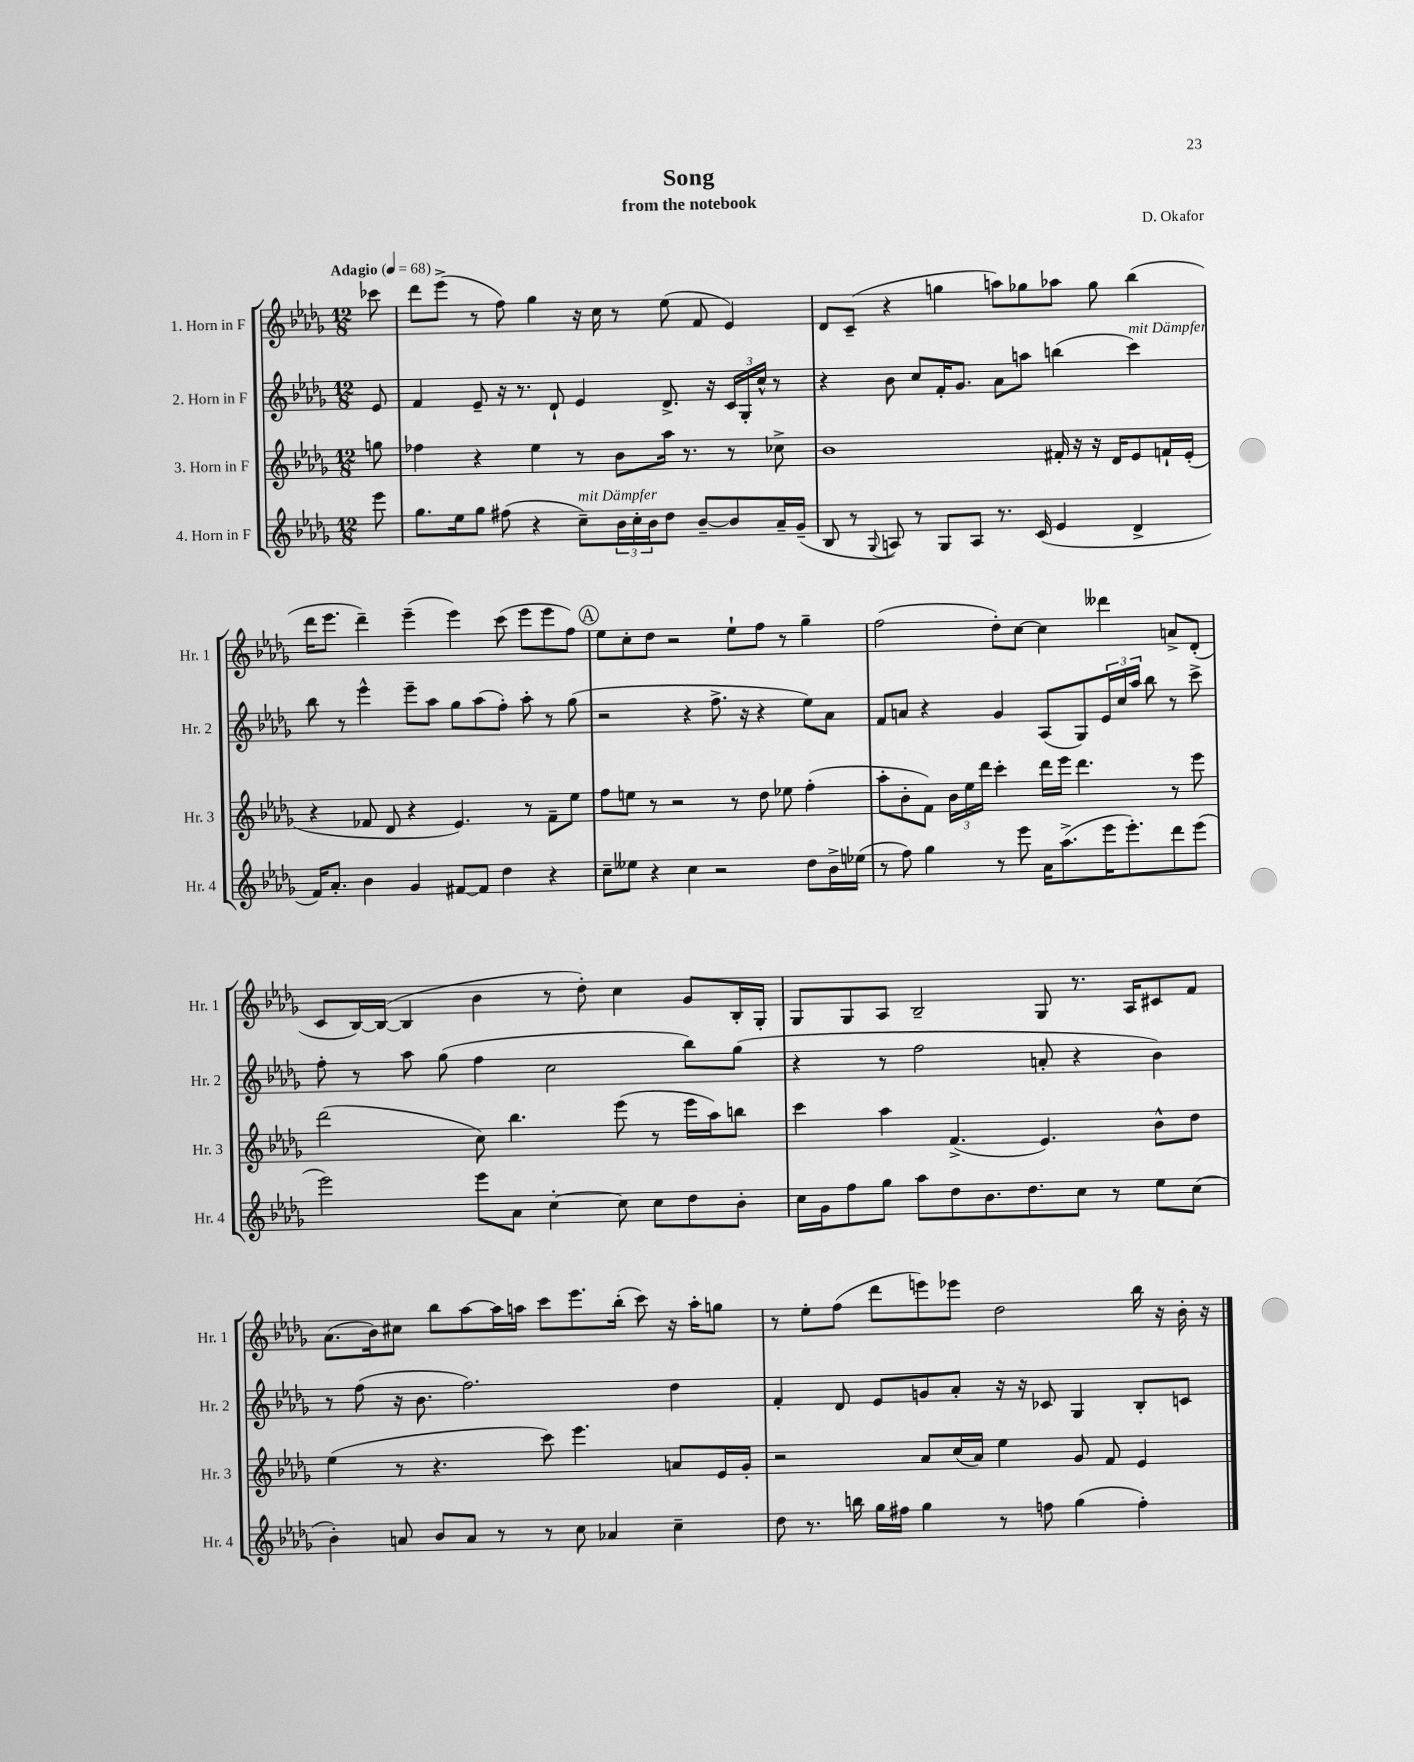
\header { title = "Song" composer = "D. Okafor" subtitle = "from the notebook" }
<<
\new StaffGroup <<
\new Staff = "s0" \with { instrumentName = "1. Horn in F" shortInstrumentName = "Hr. 1" } {
    \clef treble \key des \major \numericTimeSignature \time 12/8 \partial 8 \tempo "Adagio" 4 = 68
    ces'''8 |
    des'''8 ees'''8->( r8 f''8) ges''4 r16 c''16 r8 ees''8( f'8 ees'4) |
    des'8 c'8--( r4 g''4 a''8) ges''8 aes''8 ges''8 bes''4( |
    des'''16 ees'''8. des'''4--) ees'''4--( ees'''4) c'''8( ees'''8 ees'''8 f''8) |
    \mark \markup { \circle "A" } ees''8 c''8-. des''8 r2 ees''8-! f''8 r8 ges''4-- |
    f''2( des''8-.) c''8~ c''4 deses'''4 a'8-> des'8-.( |
    c'8 bes16~) bes16~( bes4 bes'4 r8 des''8-.) c''4 ges'8 bes16-. ges16-. |
    ges8 ges8 aes8 bes2-- ges8 r8. aes16 cis'8 f'8 |
    aes'8.( bes'16) cis''8 bes''8 aes''8~ aes''16 a''16 c'''8 ees'''8. bes''16-.( c'''8) r16 a''16-. g''8 |
    r8 ees''8-. f''8( des'''8 e'''8) ees'''8 des''2 bes''16 r16 bes'16-. r16 \bar "|." |
}
\new Staff = "s1" \with { instrumentName = "2. Horn in F" shortInstrumentName = "Hr. 2" } {
    \clef treble \key des \major \numericTimeSignature \time 12/8 \partial 8
    ees'8 |
    f'4 ees'8-- r16 r8. des'8-! ees'4 des'8.-> r16 \tuplet 3/2 { c'16 ges16-. c''16-^ } r8 |
    r4 bes'8 c''8 f'16-. ges'8. aes'8 a''8 b''4( c'''4^\markup { \italic "mit Dämpfer" }) |
    bes''8 r8 ees'''4-^ ees'''8-- aes''8 ges''8 aes''8( f''8-.) aes''8-. r8 ges''8( |
    \mark \markup { \circle "A" } r2 r4 f''8.-> r16 r4 ees''8) aes'8 |
    f'8 a'8 r4 ges'4 aes8( ges8) \tuplet 3/2 { ees'16 c''16 aes''16 } bes''8 r8 c'''8-> |
    f''8-. r8 aes''8 ges''8( f''4 c''2 bes''8) ges''8( |
    r4 r8 f''2 a'8-. r4 bes'4) |
    r8 f''8( r16 bes'8. f''2.) des''4 |
    f'4-. des'8 ees'8 g'8 aes'8-. r16 r16 ces'8 ges4 bes8-. c'8 \bar "|." |
}
\new Staff = "s2" \with { instrumentName = "3. Horn in F" shortInstrumentName = "Hr. 3" } {
    \clef treble \key des \major \numericTimeSignature \time 12/8 \partial 8
    g''8 |
    fes''4 r4 ees''4 r8 bes'8 aes''16 r8. r8 ces''8-> |
    bes'1 fis'16-. r16 r16 des'16 ees'8 f'16-! ees'16-.( |
    r4 fes'8 des'8 r4 ees'4.) r8 fes'8-- ees''8 |
    \mark \markup { \circle "A" } f''8 e''8 r8 r2 r8 des''8 ees''8 f''4-.( |
    aes''8-. bes'8-. f'8) \tuplet 3/2 { bes'16 ees''16 des'''16 } c'''4-. des'''16 ees'''16 des'''4. r8 ees'''8 |
    des'''2( c''8) bes''4. ees'''8( r8 ees'''16 aes''16) b''8 |
    c'''4 aes''4 f'4.->( ees'4.) bes'8-^ des''8 |
    ees''4( r8 r4. c'''8) ees'''4. a'8 ees'16 ges'16-. |
    r2 aes'8 c''16( aes'16) ees''4 ges'8 f'8 ees'4 \bar "|." |
}
\new Staff = "s3" \with { instrumentName = "4. Horn in F" shortInstrumentName = "Hr. 4" } {
    \clef treble \key des \major \numericTimeSignature \time 12/8 \partial 8
    ees'''8 |
    ges''8. ees''16 ges''8 fis''8( r4 c''8--^\markup { \italic "mit Dämpfer" }) \tuplet 3/2 { bes'16 c''16-. bes'16 } des''8 bes'8~-- bes'8 aes'16-- ges'16--( |
    bes8 r8 \appoggiatura { ges8 } a8) r8 ges8 a8 r8. c'16( ees'4 des'4-> |
    f'16) aes'8.-. bes'4 ges'4 fis'8~ fis'8 des''4 r4 |
    \mark \markup { \circle "A" } c''8-- eeses''8 r4 c''4 r2 des''8 bes'16-> ees''16( |
    r8 f''8) ges''4 r8 ees'''8 aes'16 aes''8.->( ees'''16 ees'''8.-.) des'''8 ees'''8( |
    ees'''2) ees'''8 aes'8 c''4~-. c''8 c''8 des''8 bes'8-. |
    c''16 ges'16 f''8 ges''8 aes''8 des''8 bes'8. des''8. c''8 r8 ees''8 c''8( |
    bes'4-.) a'8 bes'8 a'8 r8 r8 c''8 aes'4 c''4-- |
    des''8 r8. b''16 ges''16 fis''16 ges''4 r8 f''8 ges''4( f''4-.) \bar "|." |
}
>>
>>
\layout { \context { \Score \remove "Bar_number_engraver" } }
